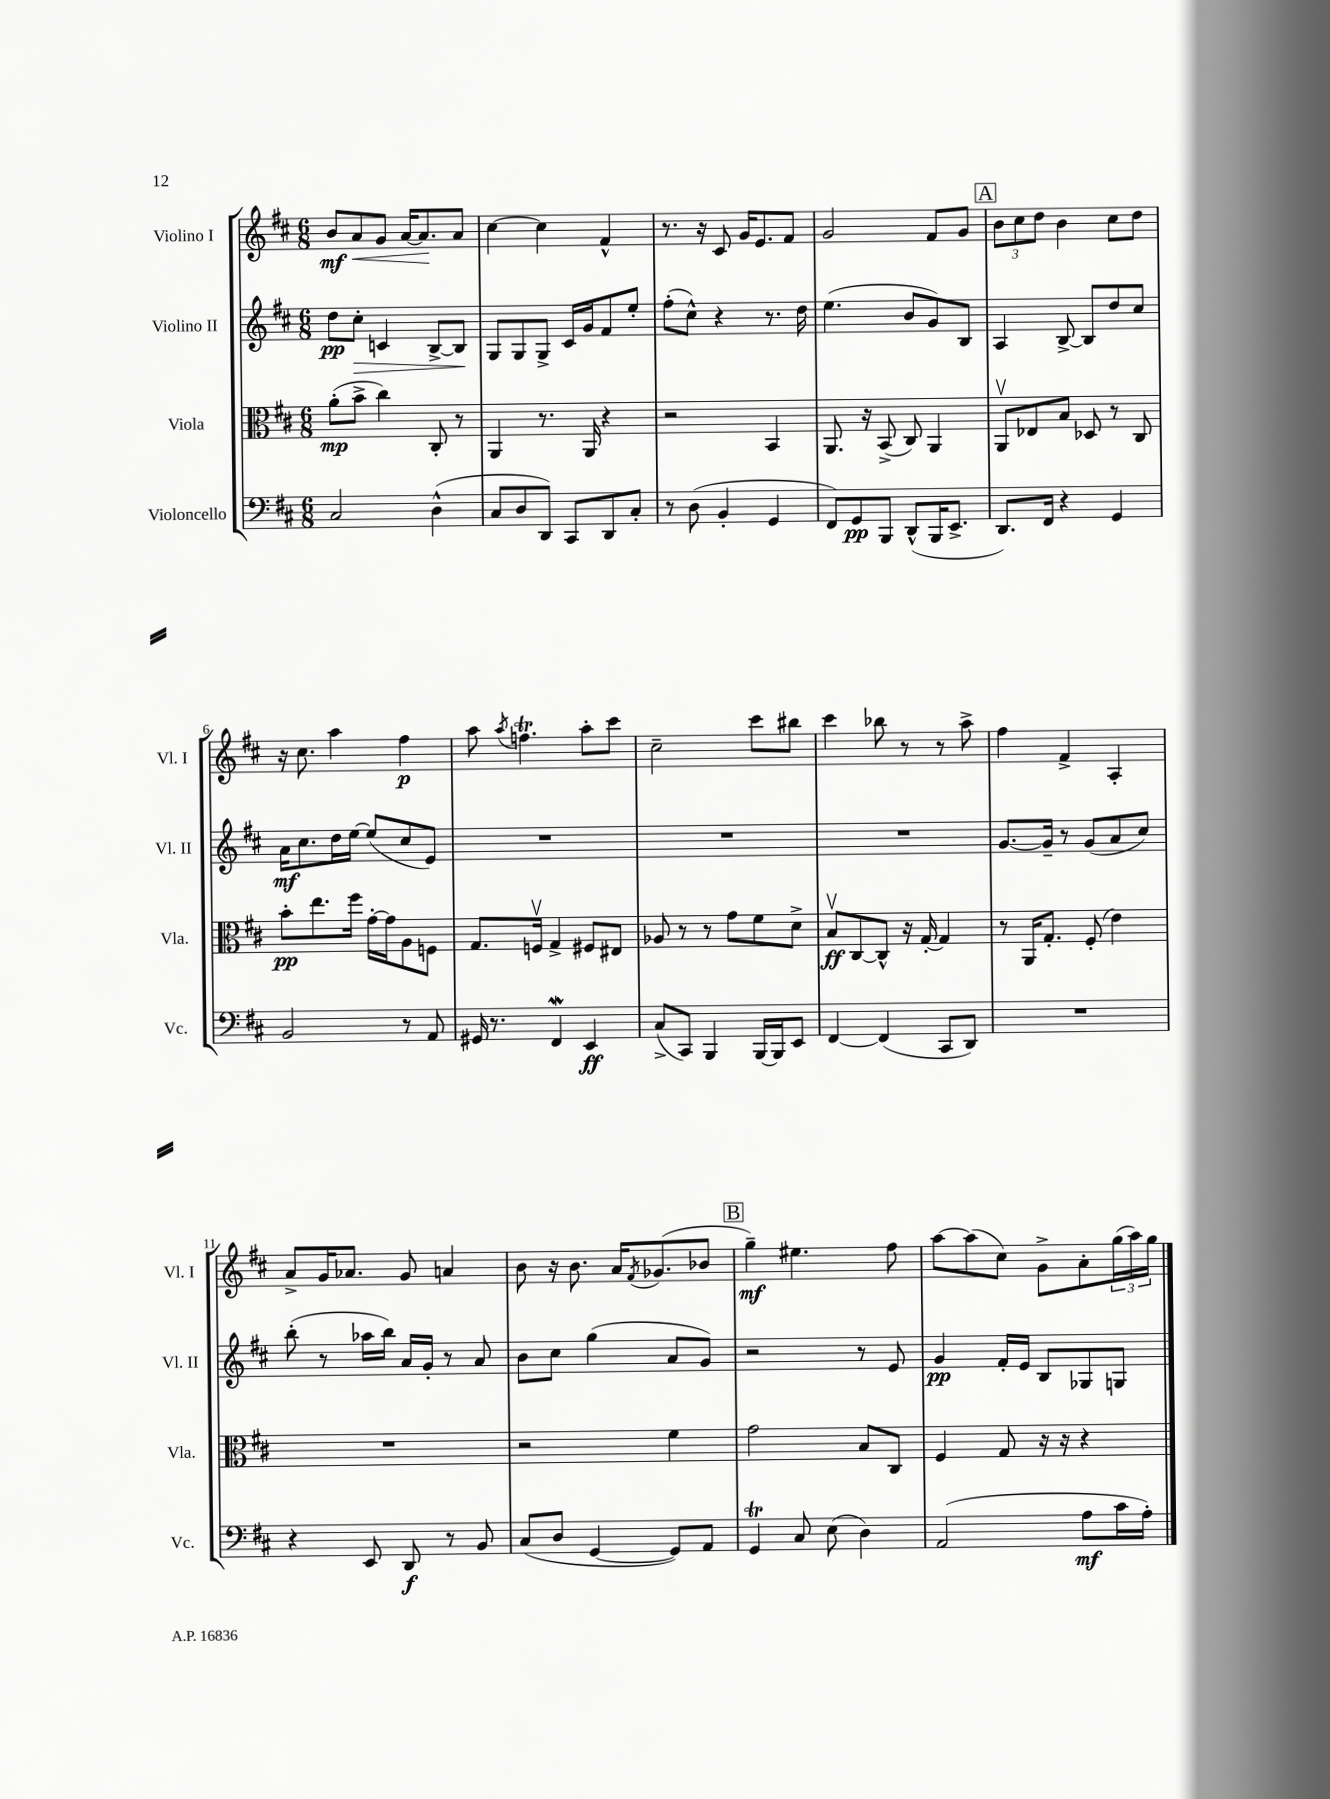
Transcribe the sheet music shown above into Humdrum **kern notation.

**kern	**kern	**kern	**kern
*staff4	*staff3	*staff2	*staff1
*clefF4	*clefC3	*clefG2	*clefG2
*k[f#c#]	*k[f#c#]	*k[f#c#]	*k[f#c#]
*M6/8	*M6/8	*M6/8	*M6/8
2C#	(8a'	8dd	8b
.	8b^	8cc#'	8a
.	4cc#)	4c	8g
.	.	.	[16a
.	.	.	8.a]
(4D^^	8C#'	[8B^	.
.	8r	8B]	8a
=	=	=	=
8C#	4AA	8G	[4cc#
8D	.	8G	.
8DD)	8.r	8G^	4cc#]
8CC#	.	16c#	.
.	16AA	16g	.
8DD	4r	8f#	4f#^^
8C#'	.	8ee'	.
=	=	=	=
8r	2r	(8ff#'	8.r
(8D	.	8cc#^^)	.
.	.	.	16r
4BB'	.	4r	8c#
.	.	.	16g
.	.	.	8.e
4GG	4BB	8.r	.
.	.	.	8f#
.	.	16dd	.
=	=	=	=
8FF#)	8.AA	(4.ee	2g
8GG	.	.	.
.	16r	.	.
8BBB	(8BB^	.	.
(8DD^^	8C#)	8b	.
16BBB	4AA	8g)	8f#
8.EE^	.	.	.
.	.	8B	8g
=	=	=	=
8.DD)	8AAv	4A	12b
.	.	.	12cc#
.	8E-	.	.
.	.	.	12dd
16FF#	.	.	.
4r	8B	[8B^	4b
.	8D-	8B]	.
4GG	8r	8dd	8cc#
.	8C#	8cc#	8dd
=	=	=	=
2BB	8b'	16a	16r
.	.	8.cc#	8.cc#
.	8.ee	.	.
.	.	16dd	4aa
.	16ff#	[16ee	.
.	[16g'	(8ee]	.
.	16g]	.	.
8r	8A	8cc#	4ff#
8AA	8F	8e)	.
=	=	=	=
16GG#	8.G	2.r	8aa
8.r	.	.	.
.	.	.	8qaa
.	.	.	4.ff
.	16Fv	.	.
4FF#	4G^	.	.
4EE	8F#	.	8aa'
.	8E#	.	8ccc#
=	=	=	=
(8C#^	8A-	2.r	2cc#~
8CC#)	8r	.	.
4BBB	8r	.	.
.	8g	.	.
[16BBB	8f#	.	8ccc#
16BBB]	.	.	.
8EE	8d^	.	8bb#
=	=	=	=
[4FF#	8Bv	2.r	4ccc#
.	[8C#	.	.
(4FF#]	8C#^^]	.	8bb-
.	16r	.	8r
.	[16G'	.	.
8CC#	4G]	.	8r
8DD)	.	.	8aa^
=	=	=	=
2.r	8r	[8.g	4ff#
.	16AA	.	.
.	8.G'	16g~]	.
.	.	8r	4f#^
.	(8F#'	(8g	.
.	4e)	8a	4A'
.	.	8cc#)	.
=	=	=	=
4r	2.r	(8bb'	8a^
.	.	8r	16g
.	.	.	8.a-
8EE	.	16aa-	.
.	.	16bb)	.
8DD	.	16a	8g
.	.	16g'	.
8r	.	8r	4a
8BB	.	8a	.
=	=	=	=
(8C#	2r	8b	8b
8D	.	8cc#	16r
.	.	.	8.b
[4GG	.	(4gg	.
.	.	.	16a
.	.	.	8qf#
.	.	.	(8.g-
8GG])	4f#	8a	.
8AA	.	8g)	8b-
=	=	=	=
4GG	2g	2r	4gg~)
8C#	.	.	4.ee#
(8E	.	.	.
4D)	8B	8r	.
.	8C#	8e	8ff#
=	=	=	=
(2AA	4F#	4g	[8aa
.	.	.	(8aa]
.	8G	16f#'	8cc#)
.	.	16e	.
.	16r	8B	8g^
.	16r	.	.
8A	4r	8G-	8a'
16c#	.	8G	(24gg
.	.	.	24aa)
16A')	.	.	.
.	.	.	24gg
==	==	==	==
*-	*-	*-	*-
